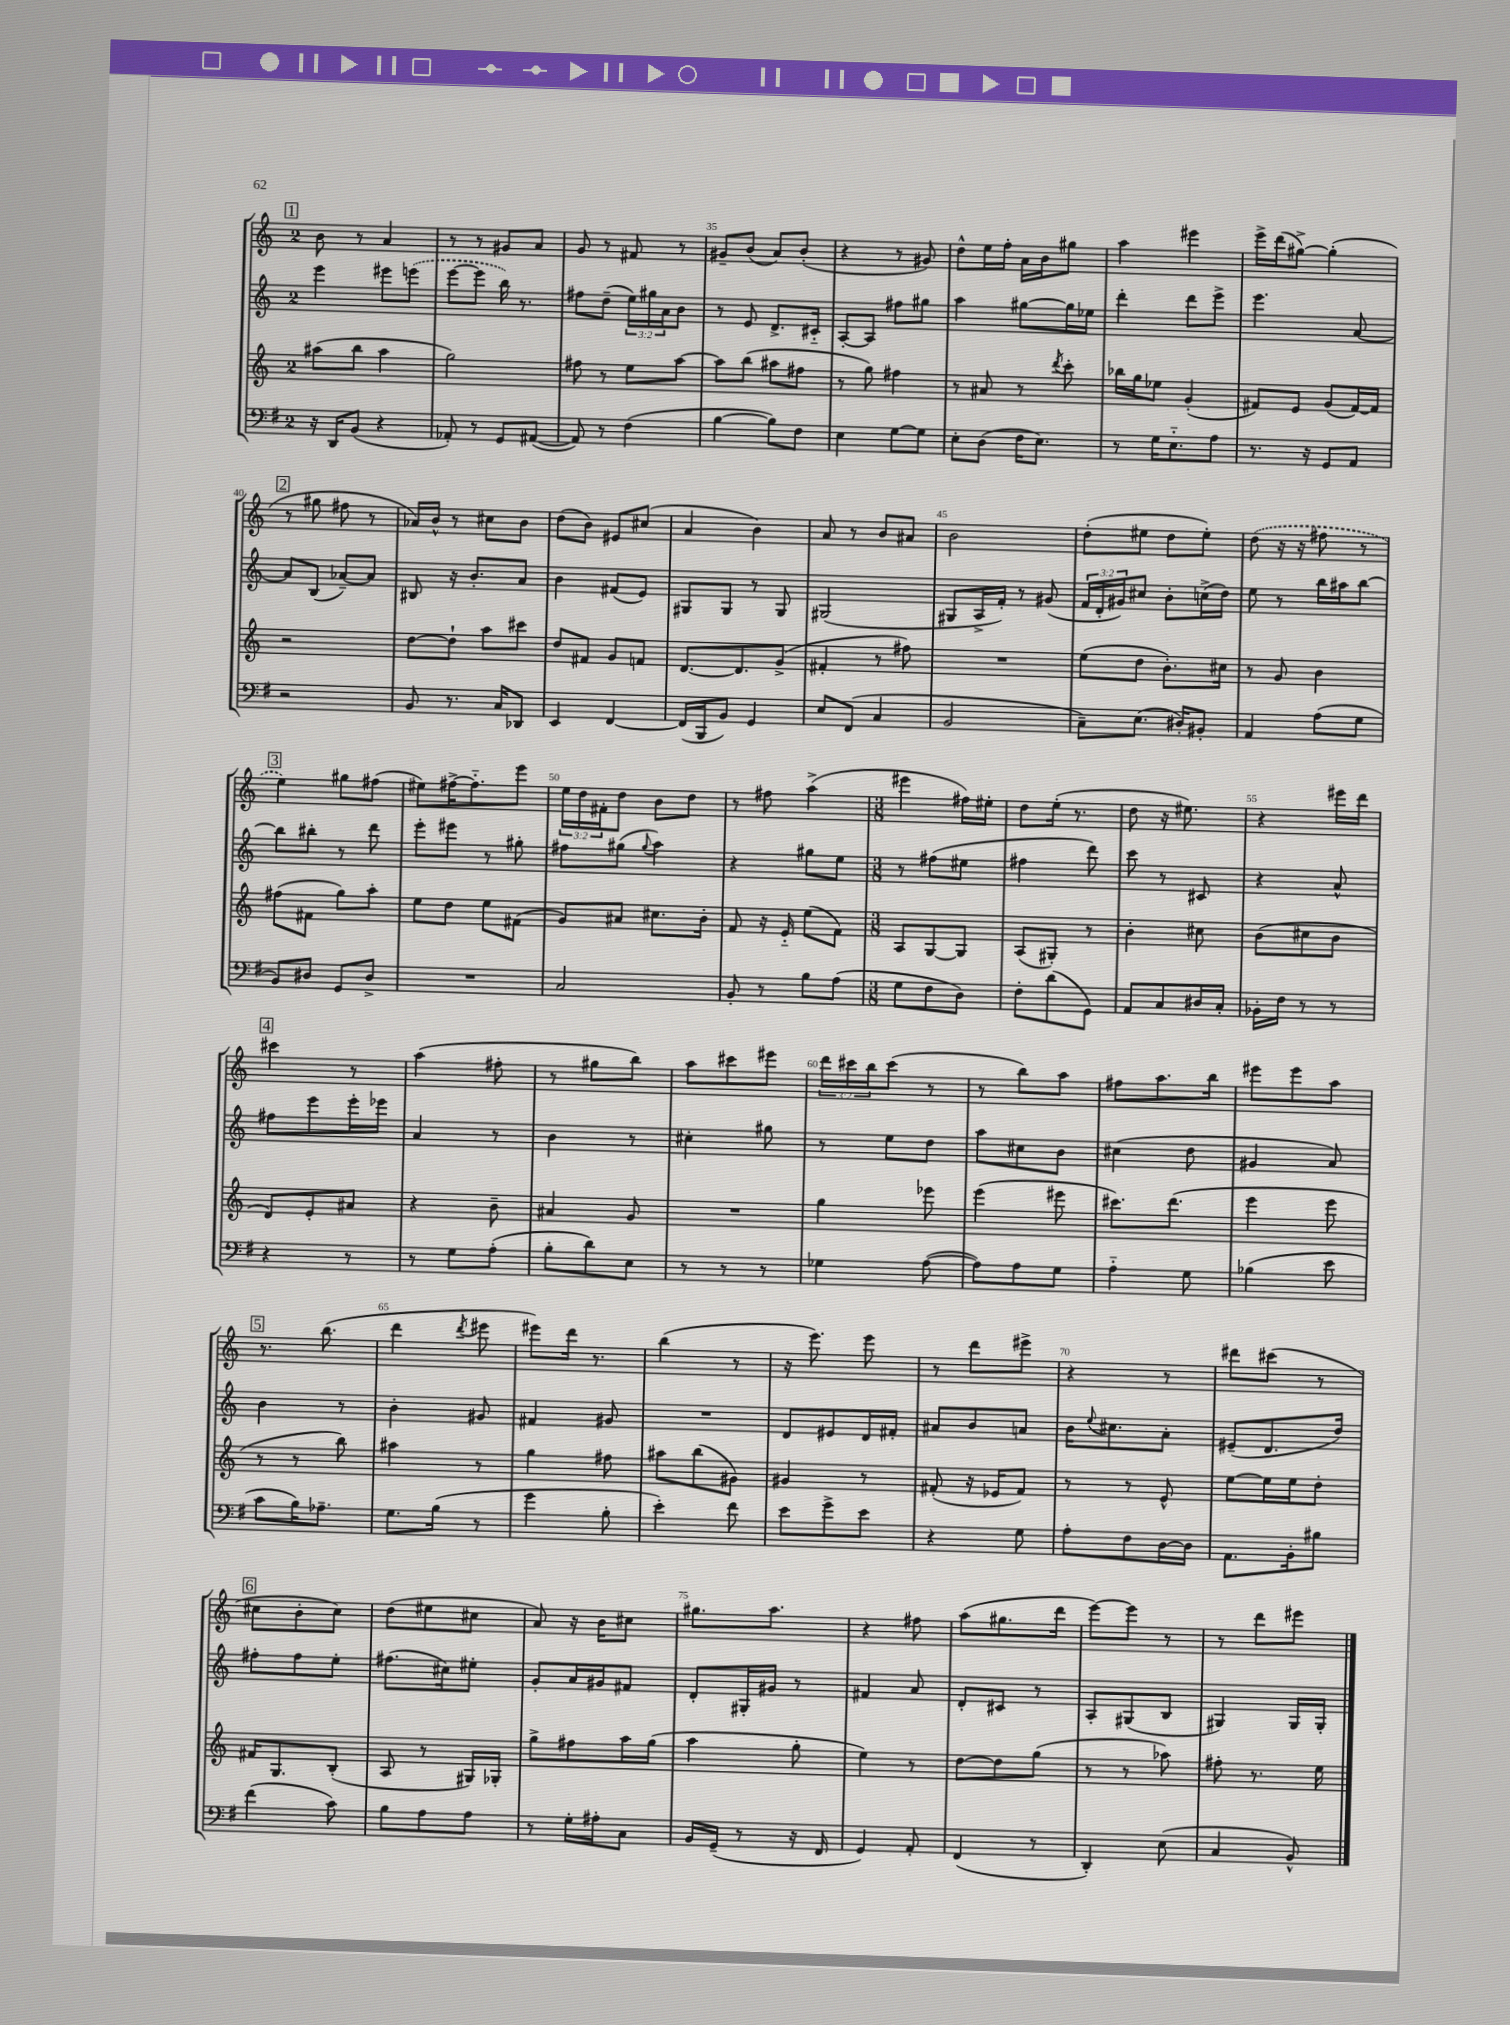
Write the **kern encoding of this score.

**kern	**kern	**kern	**kern
*staff4	*staff3	*staff2	*staff1
*clefF4	*clefG2	*clefG2	*clefG2
*k[f#]	*k[]	*k[]	*k[]
*M2/4	*M2/4	*M2/4	*M2/4
16r	(8aa#	4eee	8b
16DD	.	.	.
(8BB	8bb	.	8r
4r	4aa#	8eee#	4a
.	.	(8eee	.
=	=	=	=
8AA-')	2gg)	[8eee	8r
8r	.	8eee]	8r
8GG	.	16bb)	8g#
.	.	8.r	.
([8AA#	.	.	8a
=	=	=	=
8AA#])	8ff#	8ff#	8g
8r	8r	(8dd~	8r
(4F#	8ee	24ee)	8f#
.	.	24gg#	.
.	.	24a	.
.	[8aa	8b	8r
=	=	=	=
[4B	8aa]	8r	8g#~
.	(8bb	8e	(8b
8B])	8aa#	8.d^	8a)
8F#	8ff#	.	(8b'
.	.	16c#'~	.
=	=	=	=
4E	8r	[8A'	4r
.	8gg)	8A]	.
[8G	4ff#	8ff#	8r
8G]	.	8gg#	8g#)
=	=	=	=
8E'	8r	4aa	8dd^^
(8D	8a#	.	16ee
.	.	.	16ff'
16F#	8r	[8gg#	16a
8.E)	.	.	16b
.	8qddd	.	.
.	8ccc'	16gg#]	8gg#
.	.	16ee-	.
=	=	=	=
8r	16bb-	4ddd'	4aa
.	16gg	.	.
16G	8ee-	.	.
8.E'~	.	.	.
.	(4g'	8ddd	4eee#
8A	.	8eee^	.
=	=	=	=
8.r	8f#)	4.eee	16eee^
.	.	.	(16ddd
.	8e	.	[8gg#^)
16r	.	.	.
8GG	(8g	.	(4gg#']
8AA	[16f#)	[8a	.
.	16f#]	.	.
=	=	=	=
2r	2r	8a]	8r
.	.	(8B	8gg#
.	.	[8a-~)	8ff#
.	.	8a-]	8r
=	=	=	=
8BB	[8dd	8B#	16a-)
.	.	.	16b^^
8.r	8dd`]	16r	8r
.	.	8.b'	.
.	8aa	.	8cc#
16C	.	.	.
8DD-	8ccc#	8a	8b
=	=	=	=
4EE	8dd	4b	(8dd
.	8f#	.	8b)
[4FF#	8g	(8f#	8e#
.	8f	8e)	(8cc#
=	=	=	=
(16FF#]	[8.d	8G#	4a
16BBB	.	.	.
8BB)	.	8G#	.
.	8.d]	.	.
4GG	.	8r	4b)
.	(8g^	8G#	.
=	=	=	=
8E	4f#'	(2G#	8a
(8FF#	.	.	8r
4C	8r	.	8b
.	8ff#)	.	8a#
=	=	=	=
2BB	2r	8G#	2b
.	.	16A^	.
.	.	16f')	.
.	.	8r	.
.	.	(8g#	.
=	=	=	=
8C~)	(8ee	24f	(8dd'
.	.	24d'	.
.	.	24g#)	.
(8.E	8dd	8cc#	8ee#
.	8.b')	8b'	8dd
16D#')	.	.	.
8BB#'	.	(16cc^	8ee#')
.	16cc#	16dd)	.
=	=	=	=
4AA	8r	8ee	(8dd
.	8g	8r	16r
.	.	.	16r
(8A	4b	16bb	8ff#
.	.	16aa#	.
8G	.	[8bb	8r
=	=	=	=
8BB)	(8ff#	8bb]	4ee)
8D#	8f#	8bb#'	.
8GG	8gg)	8r	8gg#
8D#^	8aa'	8ddd	(8ff#
=	=	=	=
2r	8ee	8eee'	8ee#)
.	8dd	8eee#	[16ff#^
.	.	.	8.ff#'~]
.	8ee	8r	.
.	(8f#	8gg#'	8eee
=	=	=	=
2C	8g)	8ff#	24ee
.	.	.	24dd
.	.	.	24f#'
.	8a#	(8gg#	8dd
.	.	8qqgg#	.
.	8.cc#	4aa)	8b
.	.	.	8dd
.	16b'	.	.
=	=	=	=
8BB'	8f	4r	8r
8r	16r	.	8ff#
.	16e'~	.	.
8B	(8ee	8gg#	(4aa^
(8A	8f)	8ee	.
=	=	=	=
*M3/8	*M3/8	*M3/8	*M3/8
8G	8A	8r	4eee#
8F#	[8G	(8ff#	.
8D)	8G]	8ee#	16ff#)
.	.	.	16ee#'
=	=	=	=
8F#'	(8A	4ff#	8dd
(8d	8G#')	.	(16ee'
.	.	.	8.r
8GG)	8r	8ddd)	.
=	=	=	=
8AA	4b'	8ccc	8dd
8C	.	8r	16r
.	.	.	8.ee#)
16D#	8cc#	8c#	.
16C'	.	.	.
=	=	=	=
16BB-'	(8b	4r	4r
16F#	.	.	.
8r	8cc#	.	.
8r	8b	8a^^	16eee#
.	.	.	16ddd
=	=	=	=
4r	8d)	8ff#	4ccc#
.	8e'	8eee	.
8r	8a#	16eee'	8r
.	.	16eee-	.
=	=	=	=
8r	4r	4a	(4aa
8G	.	.	.
(8A'	8b~	8r	8ff#'
=	=	=	=
8B'	4a#	4b	8r
8d)	.	.	8gg#
8E	8g	8r	8bb)
=	=	=	=
8r	4.r	4cc#'	8aa
8r	.	.	8ccc#
8r	.	8gg#	8eee#
=	=	=	=
4G-	4gg	8r	24ddd
.	.	.	24ccc#
.	.	.	24bb
.	.	8ee	(8ccc#
([8A	8eee-	8dd	8r
=	=	=	=
8A])	(4eee	8aa	8r
8A	.	8cc#	8bb)
8G	8eee#	8b	8aa
=	=	=	=
4A'~	8.ccc#)	(4cc#	8ff#
.	.	.	8.aa
.	(8.ddd	.	.
8G	.	8dd	.
.	.	.	16bb
=	=	=	=
(4B-	4eee	4g#	8eee#
.	.	.	8eee#
8e	8eee	8a)	8aa
=	=	=	=
8c	8r	4b	8.r
16B)	8r	.	.
8.A-~	.	.	(8.bb
.	8bb)	8r	.
=	=	=	=
8.G	4aa#	4b'	4ddd
(16B	.	.	.
.	.	.	8qddd
8r	8r	8g#	8eee#
=	=	=	=
4g	4gg	4f#	8eee#)
.	.	.	16ddd
.	.	.	8.r
8B'	8ff#	8g#	.
=	=	=	=
4e')	8aa#	4.r	(4bb
.	(8bb	.	.
8f#	8g#)	.	8r
=	=	=	=
8e	4g#	8d	16r
.	.	.	8.eee)
8g^	.	8e#	.
8e	8r	16d	8eee
.	.	16f#'	.
=	=	=	=
4r	(8f#'	8a#	8r
.	16r	8b	8ddd
.	16e-	.	.
8G	8f#)	8a	8eee#^
=	=	=	=
8A'	8r	16b	4r
.	.	8qqee	.
.	.	8.cc#	.
8F#	8r	.	.
[16D	8e^^	8a'	8r
16D]	.	.	.
=	=	=	=
8.AA	[8ee	(8e#~	8ddd#
.	16ee]	8.d	(8ccc#
16BB'	16ee	.	.
8B#	8dd'	.	8r
.	.	16dd)	.
=	=	=	=
(4f#	16f#	8ff#'	8cc#
.	8.G	.	.
.	.	8ff#	8b'
8c)	(8B'	8ee'	8cc#)
=	=	=	=
8B	8A	(8.ff#	(8dd
8A	8r	.	8ee#
.	.	16cc#)	.
8A	16G#)	8ee#'	8cc#
.	16G-'	.	.
=	=	=	=
8r	8gg^	8g'	8a)
16G'	8ff#	16a	16r
16A#'	.	16g#	16b
8C	16aa	8f#	8cc#
.	(16gg	.	.
=	=	=	=
16BB	4aa	8d'	8.gg#
(16GG~	.	.	.
8r	.	16G#'	.
.	.	16g#	8.aa
16r	8gg'	8r	.
16FF#	.	.	.
=	=	=	=
4GG)	4ee)	4f#	4r
8AA'	8r	8a	8ff#
=	=	=	=
(4FF#	[8dd	8d'	(8aa
.	8dd]	8c#	8.gg#
8r	(8gg	8r	.
.	.	.	16ddd
=	=	=	=
4DD')	8r	8A'	[8eee)
.	8r	(8G#	8eee]
(8E	8aa-)	8B	8r
=	=	=	=
4C	8ff#'	4G#)	8r
.	8.r	.	8ddd
8BB^^)	.	16G#	8eee#
.	16ee	16G#'	.
==	==	==	==
*-	*-	*-	*-
